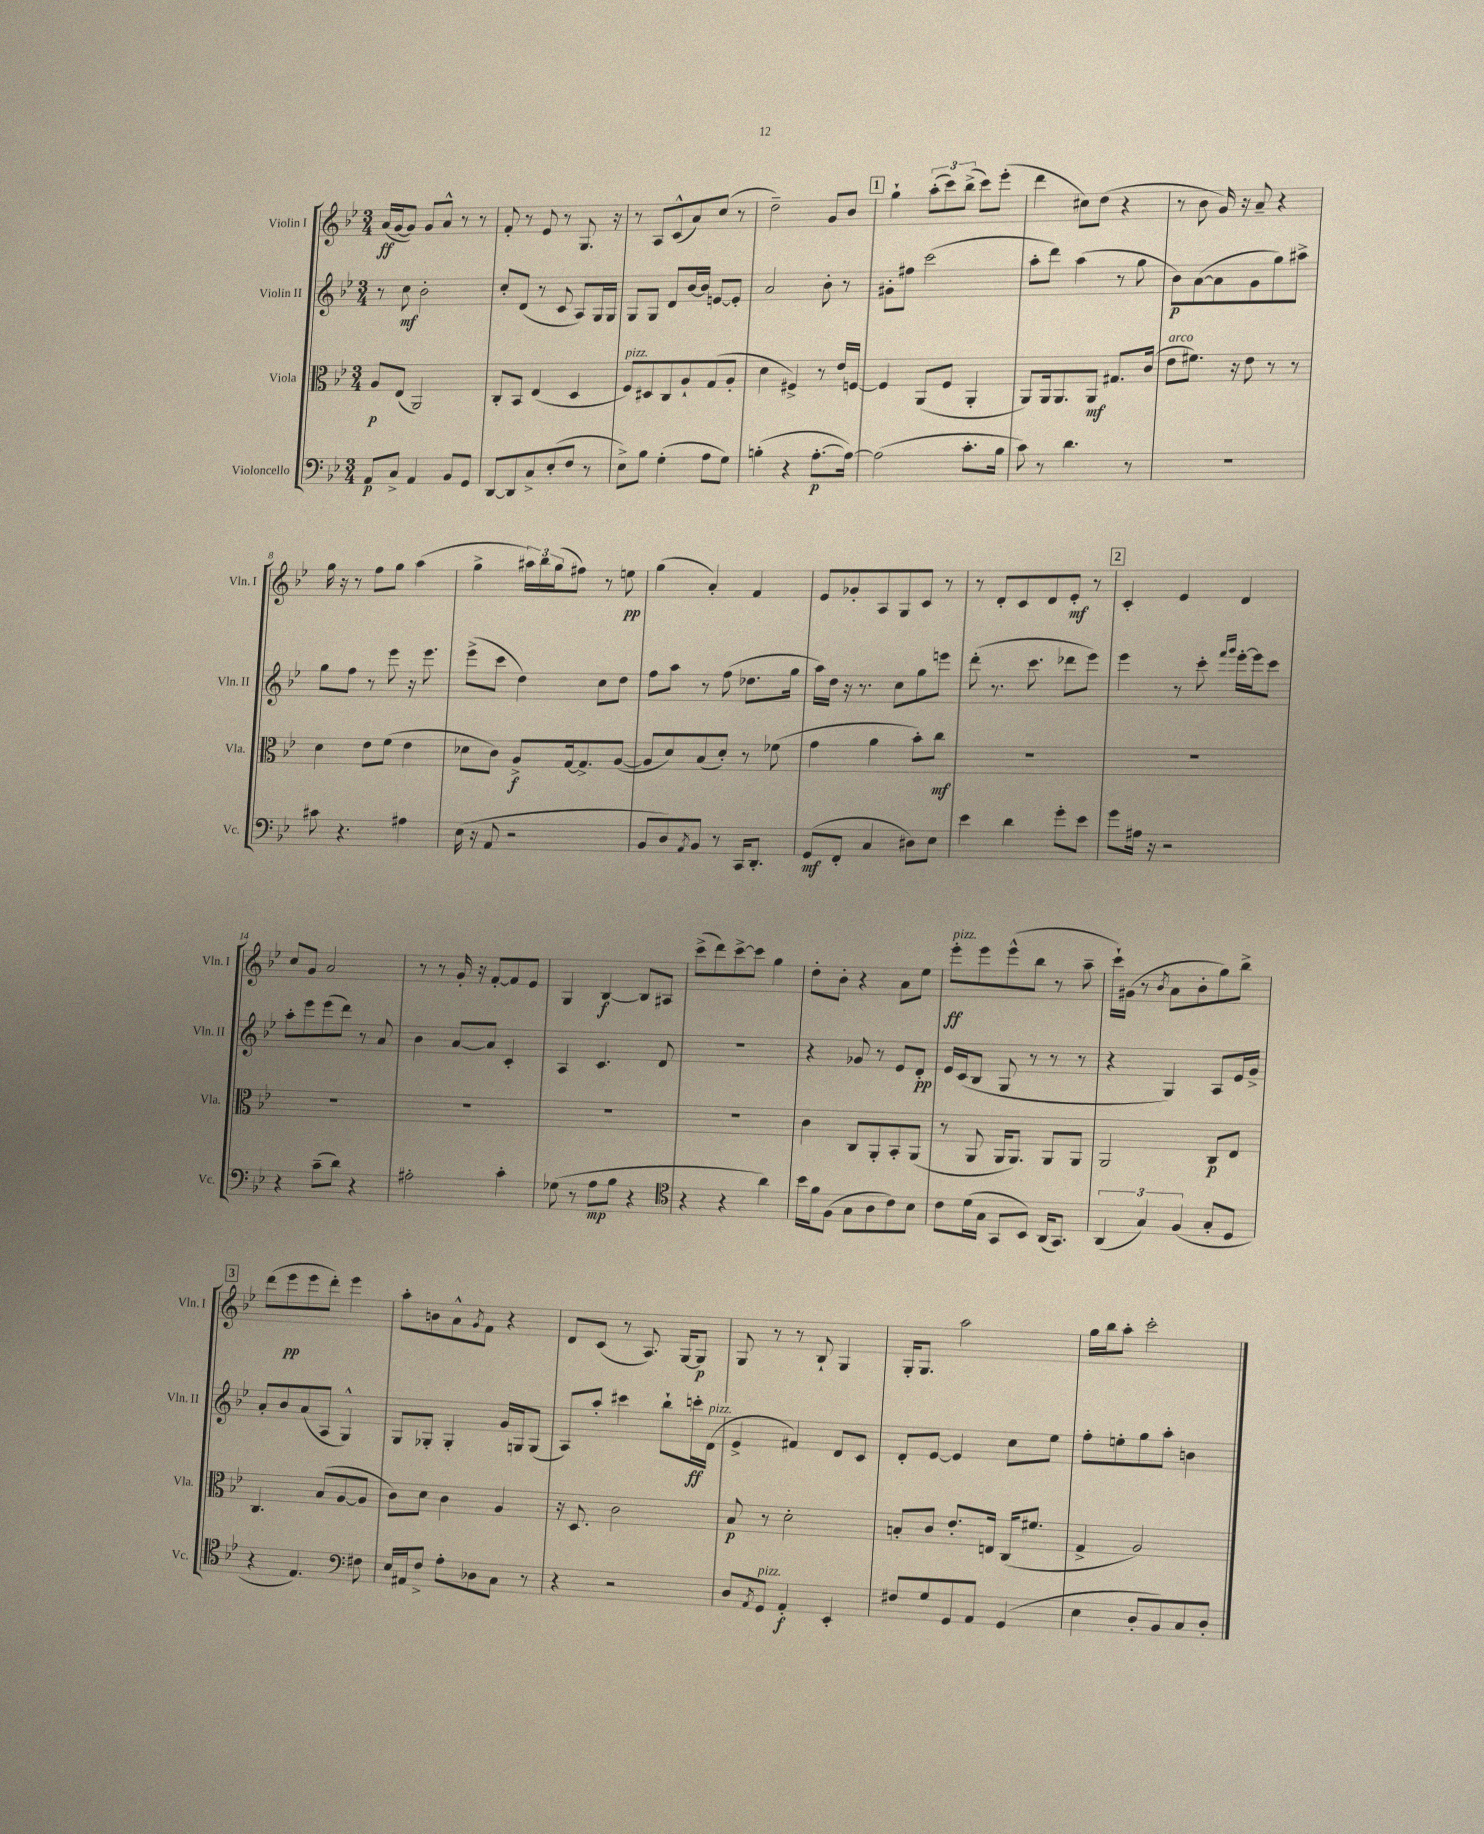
<<
\new StaffGroup <<
\new Staff = "s0" \with { instrumentName = "Violin I" shortInstrumentName = "Vln. I" } {
    \clef treble \key bes \major \numericTimeSignature \time 3/4
    a'16\ff( g'16~ g'8) g'8 a'8-^ r8 r8 |
    f'8-. r8 ees'8 r8 g8. r16 |
    r8 a8 c'8-^( a'8) c''8( r8 |
    d''2--) g'8 bes'8 |
    \mark \markup { \box "1" } g''4-! \tuplet 3/2 { a''8-.( c'''8) bes''8->( } c'''8) ees'''8-.( |
    d'''4 cis''8) d''8( r4 |
    r8 bes'8 g'16) r16 a'8-- r4 |
    g''16 r16 r8 f''8 g''8 a''4( |
    g''4-> \tuplet 3/2 { ais''16) bes''16 g''16( } fis''8) r8 e''8\pp |
    g''4( a'4-.) f'4 |
    ees'8 ges'8-. a8 g8 c'8 r8 |
    r8 d'8-. c'8 d'8 ees'8-.\mf r8 |
    \mark \markup { \box "2" } c'4-. ees'4 d'4 |
    c''8 g'8 a'2 |
    r8 r8 g'16-. r16 f'8~-. f'8 ees'8 |
    g4 bes4~\f bes8 ais8 |
    c'''8->( d'''8) c'''8~-> c'''8 g''4 |
    d''8-. bes'8-. r4 a'8 ees''8 |
    ees'''8-.\ff^\markup { \italic "pizz." } ees'''8 ees'''8-^( bes''8 r8 a''8-- |
    c'''16-!) gis'16( r8 \acciaccatura { bes'8 } a'8 bes'8-. g''8) bes''8-> |
    \mark \markup { \box "3" } d'''8( ees'''8\pp ees'''8 d'''8-.) ees'''4 |
    a''8-. b'8 a'8-^ \acciaccatura { g'8 } f'8 r4 |
    d'8 c'8( r8 a8.) g16~ g8\p |
    g8 r8 r8 bes8-! g4 |
    g16-. g8. a''2 |
    g''16 bes''16 a''8-. c'''2-. \bar "|." |
}
\new Staff = "s1" \with { instrumentName = "Violin II" shortInstrumentName = "Vln. II" } {
    \clef treble \key bes \major \numericTimeSignature \time 3/4
    r8 c''8\mf bes'2-. |
    c''8-. d'8( r8 c'8 a8) g16 g16 |
    g8 g8 d'8 bes'16~ bes'16 e'8~ e'8-. |
    a'2 bes'8-. r8 |
    \mark \markup { \box "1" } gis'8-. fis''8 c'''2( |
    a''8-. d'''8) a''4( r8 g''8 |
    bes'8\p) a'8~( a'8 g'8 g''8) ais''8-> |
    g''8 f''8 r8 ees'''8 r16 ees'''8. |
    ees'''8->( c'''8 d''4) c''8 d''8 |
    f''8 a''8 r8 f''8( des''8. g''16 |
    a''16) d''16 r16 r8. c''8 g''8 e'''8 |
    d'''8-.( r8. c'''8. des'''8 ees'''8) |
    \mark \markup { \box "2" } ees'''4 r8 c'''8-. \grace { f'''16 g'''16 } ees'''16~-. ees'''16 c'''8 |
    a''8-. ees'''8 ees'''8( d'''8) r8 a'8 |
    bes'4 a'8~ a'8 c'4-. |
    a4 c'4. d'8 |
    R2. |
    r4 ges'8 r8 ees'8 d'8-.\pp |
    ees'16 c'16( bes8 g8 r8 r8 r8 |
    r4 g4) a8 ees'16 g'16-> |
    \mark \markup { \box "3" } a'8-. bes'8 a'8( a8 g4-^) |
    g8 ges8-. ges4-. g'16 g16 g8( |
    a8) a''8-. cis'''4 bes''8-! c'''16-.\ff d'16^\markup { \italic "pizz." }( |
    ees'4-> fis'4) d'8 c'8 |
    d'8-. ees'8~ ees'4 c''8 ees''8 |
    f''8-. e''8-. g''8 a''8-. b'4 \bar "|." |
}
\new Staff = "s2" \with { instrumentName = "Viola" shortInstrumentName = "Vla." } {
    \clef alto \key bes \major \numericTimeSignature \time 3/4
    a8\p ees8( a,2) |
    c8-. bes,8 ees4( d4 |
    f8^\markup { \italic "pizz." }) dis8 c8 a8-! g8( a8-. |
    d'4 fis4->) r8 ees'16 f16~ |
    \mark \markup { \box "1" } f4 a,8( f8 a,4-. |
    a,8) a,16 a,8. a,8\mf gis8. c'16( |
    ees'8^\markup { \italic "arco" } fis'8.) r16 ees'8 r8 r8 |
    d'4 ees'8 f'8( ees'4 |
    des'8 c'8) a8->\f g16~ g8.-> a8~( |
    a8 d'8) bes8( d'8-.) r8 fes'8( |
    g'4 a'4 bes'8-.) c''8\mf |
    R2. |
    \mark \markup { \box "2" } R2. |
    R2. |
    R2. |
    R2. |
    R2. |
    c'4 c8 a,8-. bes,8-. a,8( |
    r8 a,8 a,16 a,8.) a,8 a,8 |
    a,2 c8\p ees8 |
    \mark \markup { \box "3" } c4. bes8( a8~ a8 |
    c'8) d'8 c'4 a4 |
    r16 d8. c'2 |
    bes8\p r8 d'2-. |
    b8-. c'8 ees'8.-. e16 c16( fis'8. |
    g4-> a2) \bar "|." |
}
\new Staff = "s3" \with { instrumentName = "Violoncello" shortInstrumentName = "Vc." } {
    \clef bass \key bes \major \numericTimeSignature \time 3/4
    a,8\p c8-> a,4 bes,8 g,8 |
    d,8~ d,8 c8-> ees8-.( f8 r8 |
    ees8->) bes8 g4-.( a8 g8) |
    b4-.( r4 a8.~-.\p a16~) |
    \mark \markup { \box "1" } a2( c'8.-. bes16 |
    c'8) r8 d'4. r8 |
    R2. |
    cis'8 r4. ais4 |
    ees16( r16 a,8 r2 |
    bes,8 d8) \acciaccatura { a,8 } bes,8 r8 c,16 d,8.-. |
    g,8\mf( f,8-. c4 dis8) ees8 |
    ees'4 d'4 g'8-. ees'8 |
    \mark \markup { \box "2" } g'8 ais16 r16 r2 |
    r4 c'8--( d'8) r4 |
    ais2-. c'4-. |
    ges8( r8 a8\mp bes8 r4 |
    \clef tenor r4 r4 a'4) |
    bes'16 f'16 f8( g8 a8 c'8) bes8 |
    c'8 d'16( g16 g,8 bes,8) a,16( g,8.) |
    \tuplet 3/2 { a,4( g4) f4( } g8-. d8 |
    \mark \markup { \box "3" } r4 ees4.) \clef bass fis8 |
    ees16 ais,16 f8-> a8-. des8 c8 r8 |
    r4 r2 |
    d8 \acciaccatura { a,8 } g,8^\markup { \italic "pizz." } a,4-.\f ees,4-. |
    fis8 g8 g,8 a,8 g,4( |
    ees4 d8-. bes,8) c8 d8-. \bar "|." |
}
>>
>>
